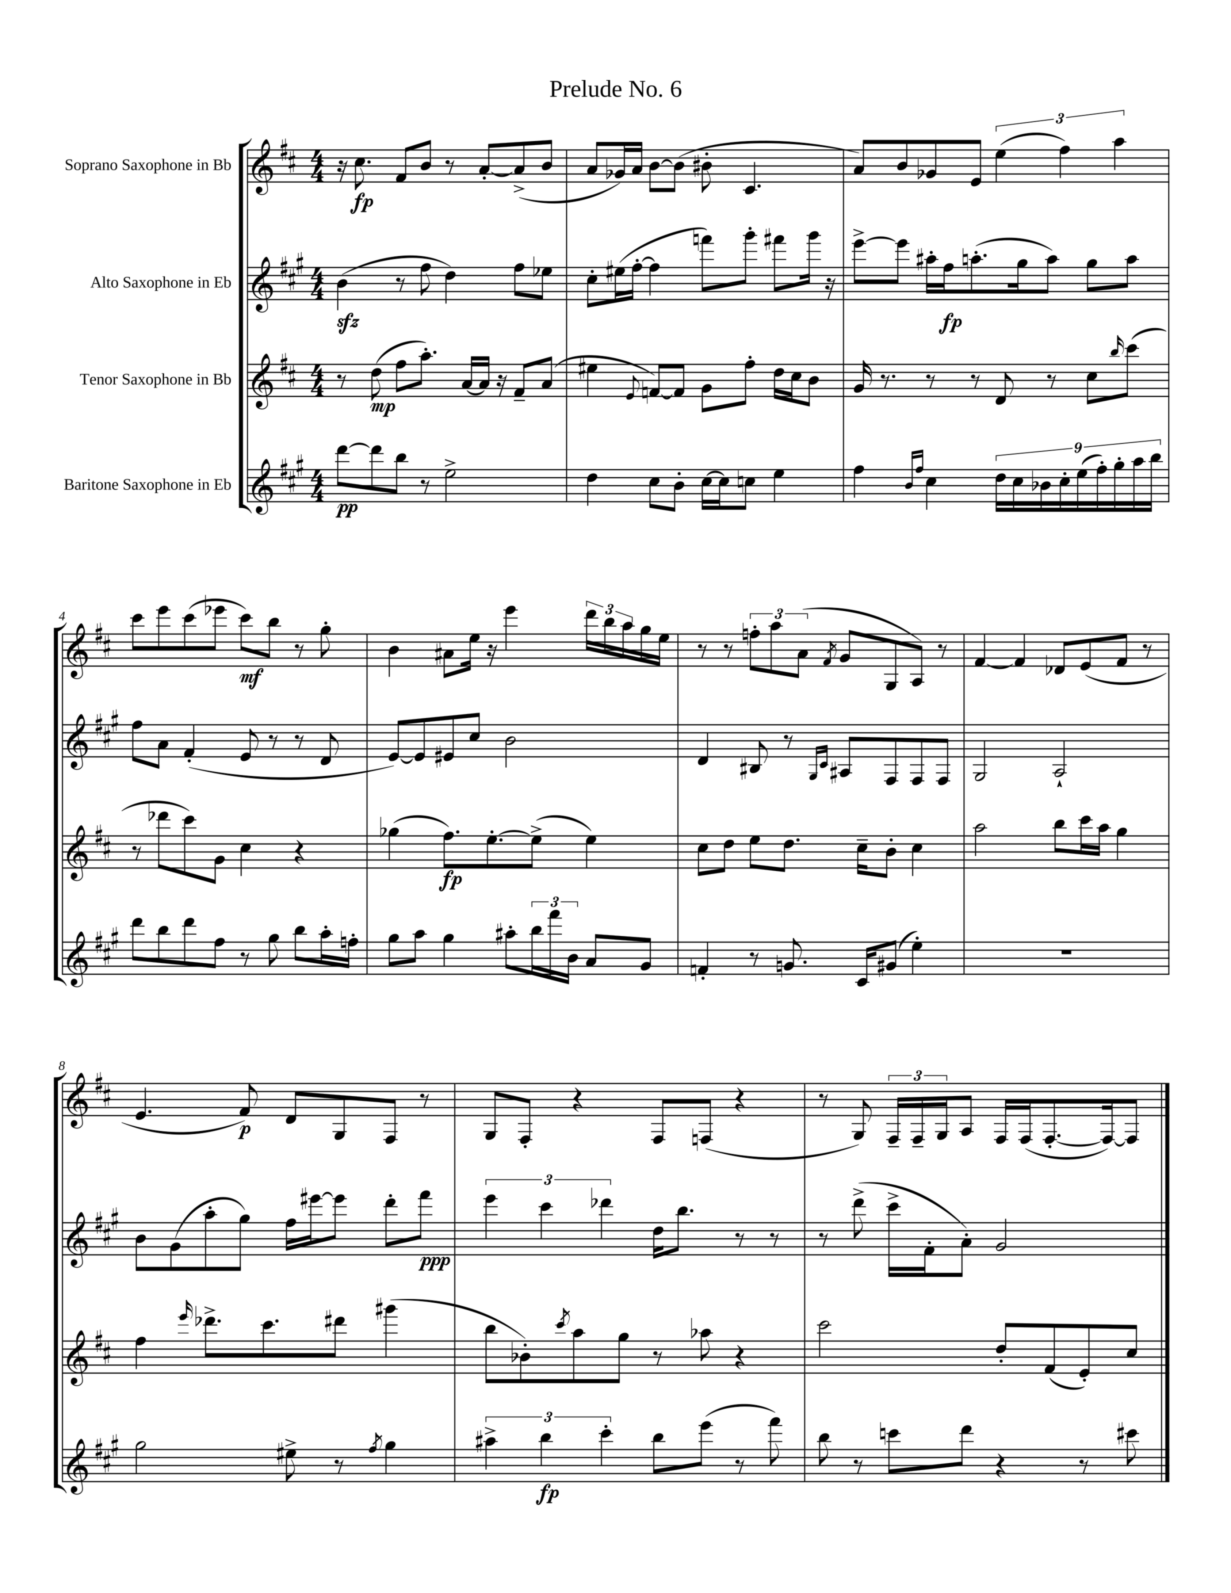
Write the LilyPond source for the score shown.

\header { title = "Prelude No. 6" }
<<
\new StaffGroup <<
\new Staff = "s0" \with { instrumentName = "Soprano Saxophone in Bb" } {
    \clef treble \key d \major \numericTimeSignature \time 4/4
    r16 cis''8.\fp fis'8 b'8 r8 a'8~-. a'8->( b'8 |
    a'8 ges'16) a'16 b'8~ b'8( bis'8-. cis'4. |
    a'8) b'8 ges'8 e'8 \tuplet 3/2 { e''4( fis''4) a''4 } |
    cis'''8 e'''8 cis'''8( ees'''8 cis'''8\mf) b''8 r8 g''8-. |
    b'4 ais'8 e''16 r16 e'''4 \tuplet 3/2 { d'''16 b''16 a''16 } g''16 e''16 |
    r8 r8 \tuplet 3/2 { f''8-. a''8 a'8( } \acciaccatura { fis'8 } g'8 g8 a8) r8 |
    fis'4~ fis'4 des'8 e'8( fis'8 r8 |
    e'4. fis'8\p) d'8 g8 fis8 r8 |
    g8 fis8-. r4 fis8 f8( r4 |
    r8 g8) \tuplet 3/2 { fis16-- fis16-- g16 } a8 fis16 fis16( fis8.~-. fis16~) fis8 \bar "|." |
}
\new Staff = "s1" \with { instrumentName = "Alto Saxophone in Eb" } {
    \clef treble \key a \major \numericTimeSignature \time 4/4
    b'4\sfz( r8 fis''8 d''4) fis''8 ees''8 |
    cis''8-. eis''16( fis''16~-. fis''4 f'''8) gis'''8-. fis'''8 gis'''16 r16 |
    e'''8~-> e'''8 ais''16-. fis''16\fp a''8.-.( gis''16 a''8) gis''8 a''8 |
    fis''8 a'8 fis'4-.( e'8 r8 r8 d'8 |
    e'8~) e'8 eis'8 cis''8 b'2 |
    d'4 bis8 r8 \grace { gis16 cis'16 } ais8 fis8 fis8 fis8 |
    gis2 a2-! |
    b'8 gis'8( a''8-. gis''8) fis''16 eis'''16~ eis'''8 d'''8-. fis'''8\ppp |
    \tuplet 3/2 { e'''4 cis'''4 des'''4 } d''16 b''8. r8 r8 |
    r8 d'''8->( cis'''16-> fis'16-. a'8-.) gis'2 \bar "|." |
}
\new Staff = "s2" \with { instrumentName = "Tenor Saxophone in Bb" } {
    \clef treble \key d \major \numericTimeSignature \time 4/4
    r8 d''8\mp( fis''8 a''8.-.) a'16~ a'16 r16 fis'8-- a'8( |
    eis''4 \appoggiatura { e'8 } f'8~) f'8 g'8 fis''8-. d''16 cis''16 b'8 |
    g'16 r8. r8 r8 d'8 r8 cis''8 \grace { b''16 } cis'''8( |
    r8 des'''8 cis'''8) g'8 cis''4 r4 |
    ges''4( fis''8.\fp) e''8.~-. e''8->( e''4) |
    cis''8 d''8 e''8 d''8. cis''16-- b'8-. cis''4 |
    a''2 b''8 cis'''16 a''16 g''4 |
    fis''4 \grace { e'''16 } des'''8.-> cis'''8. dis'''8 gis'''4( |
    b''8 bes'8-.) \acciaccatura { cis'''8 } a''8 g''8 r8 aes''8 r4 |
    cis'''2 d''8-. fis'8( e'8-.) cis''8 \bar "|." |
}
\new Staff = "s3" \with { instrumentName = "Baritone Saxophone in Eb" } {
    \clef treble \key a \major \numericTimeSignature \time 4/4
    d'''8~\pp d'''8 b''8 r8 e''2-> |
    d''4 cis''8 b'8-. cis''16~ cis''16 c''8 e''4 |
    fis''4 \grace { b'16 fis''16 } cis''4 \tuplet 9/8 { d''16 cis''16 bes'16 cis''16-. e''16( fis''16-.) gis''16-. a''16 b''16 } |
    d'''8 b''8 d'''8 fis''8 r8 gis''8 b''8 a''16-. f''16-. |
    gis''8 a''8 gis''4 ais''8-. \tuplet 3/2 { b''16 fis'''16 b'16 } a'8 gis'8 |
    f'4-. r8 g'8. cis'16 gis'8( e''4-.) |
    R1 |
    gis''2 eis''8-> r8 \acciaccatura { fis''8 } gis''4 |
    \tuplet 3/2 { ais''4-> b''4\fp cis'''4-. } b''8 e'''8( r8 fis'''8) |
    b''8 r8 c'''8 d'''8 r4 r8 cis'''8 \bar "|." |
}
>>
>>
